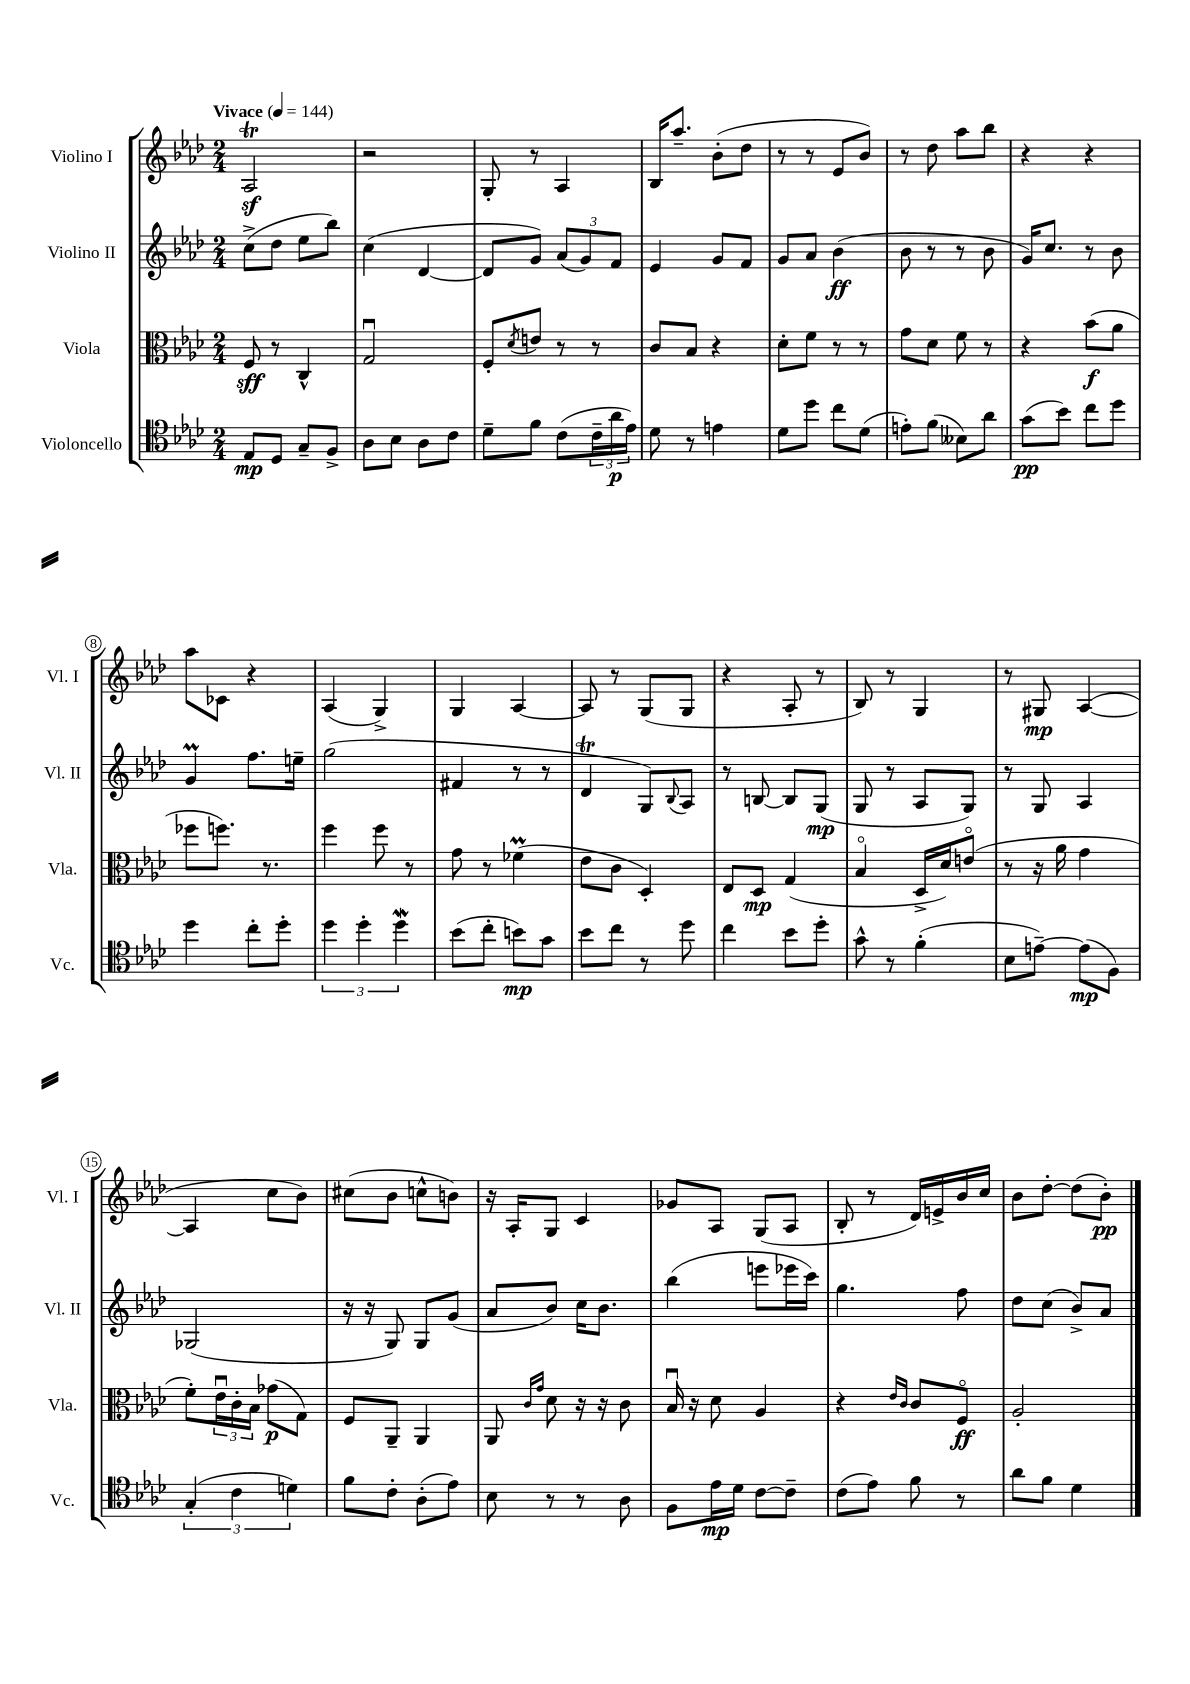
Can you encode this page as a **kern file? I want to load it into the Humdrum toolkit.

**kern	**dynam	**kern	**dynam	**kern	**dynam	**kern	**dynam
*part4	*part4	*part3	*part3	*part2	*part2	*part1	*part1
*staff4	*staff4	*staff3	*staff3	*staff2	*staff2	*staff1	*staff1
*I"Violoncello	*	*I"Viola	*	*I"Violino II	*	*I"Violino I	*
*I'Vc.	*	*I'Vla.	*	*I'Vl. II	*	*I'Vl. I	*
*clefC4	*	*clefC3	*	*clefG2	*	*clefG2	*
*k[b-e-a-d-]	*	*k[b-e-a-d-]	*	*k[b-e-a-d-]	*	*k[b-e-a-d-]	*
*M2/4	*	*M2/4	*	*M2/4	*	*M2/4	*
*MM144	*	*MM144	*	*MM144	*	*MM144	*
=1	=1	=1	=1	=1	=1	=1	=1
!	!	!	!	!	!	!LO:TX:a:B:t=Vivace	!
8E-/L	mp	8F/	sff	(8cc^\L	.	2A-zT/	.
8D-/J	.	8r	.	8dd-\J	.	.	.
8G~/L	.	4C^^/	.	8ee-\L	.	.	.
8F^/J	.	.	.	8bb-\J)	.	.	.
=2	=2	=2	=2	=2	=2	=2	=2
8A-\L	.	2Gu/	.	(4cc\	.	2r	.
8B-\J	.	.	.	.	.	.	.
8A-\L	.	.	.	[4d-/	.	.	.
8c\J	.	.	.	.	.	.	.
=3	=3	=3	=3	=3	=3	=3	=3
8d-~\L	.	8F'/L	.	8d-/L]	.	8G'/	.
.	.	8qd-/	.	.	.	.	.
8f\J	.	8en/J	.	8g/J)	.	8r	.
(8c\L	.	8r	.	(12a-/L	.	4A-/	.
.	.	.	.	12g/)	.	.	.
24c~\L	.	8r	.	.	.	.	.
24a-\	p	.	.	12f/J	.	.	.
24e-\JJ)	.	.	.	.	.	.	.
=4	=4	=4	=4	=4	=4	=4	=4
8d-\	.	8c/L	.	4e-/	.	16B-/KL	.
.	.	.	.	.	.	8.aa-~/J	.
8r	.	8B-/J	.	.	.	.	.
4en\	.	4r	.	8g/L	.	(8b-'\L	.
.	.	.	.	8f/J	.	8dd-\J	.
=5	=5	=5	=5	=5	=5	=5	=5
8d-\L	.	8d-'\L	.	8g/L	.	8r	.
8dd-\J	.	8f\J	.	8a-/J	.	8r	.
8cc\L	.	8r	.	(4b-\	ff	8e-/L	.
(8d-\J	.	8r	.	.	.	8b-/J)	.
=6	=6	=6	=6	=6	=6	=6	=6
8en'\L)	.	8g\L	.	8b-\	.	8r	.
(8f\J	.	8d-\J	.	8r	.	8dd-\	.
8B--X\L)	.	8f\	.	8r	.	8aa-\L	.
8a-\J	.	8r	.	8b-\	.	8bb-\J	.
=7	=7	=7	=7	=7	=7	=7	=7
(8g\L	pp	4r	.	16g/KL)	.	4r	.
.	.	.	.	8.cc/J	.	.	.
8b-\J)	.	.	.	.	.	.	.
8cc\L	.	(8b-\L	f	8r	.	4r	.
8dd-\J	.	8a-\J	.	8b-\	.	.	.
!!LO:LB:g=z
=8	=8	=8	=8	=8	=8	=8	=8
4dd-\	.	8ff-X\L	.	4gm/	.	8aa-\L	.
.	.	8.ffn\J)	.	.	.	8c-X\J	.
8cc'\L	.	.	.	8.ff\L	.	4r	.
.	.	8.r	.	.	.	.	.
8dd-'\J	.	.	.	.	.	.	.
.	.	.	.	16een~\Jk	.	.	.
=9	=9	=9	=9	=9	=9	=9	=9
6dd-\	.	4ff\	.	(2gg\	.	(4A-/	.
6dd-'\	.	.	.	.	.	.	.
.	.	8ff\	.	.	.	4G^/)	.
6dd-w\	.	.	.	.	.	.	.
.	.	8r	.	.	.	.	.
=10	=10	=10	=10	=10	=10	=10	=10
(8b-\L	.	8g\	.	4f#X/	.	4G/	.
8cc'\J	.	8r	.	.	.	.	.
8bn\L)	mp	(4f-XM\	.	8r	.	[4A-/	.
8g\J	.	.	.	8r	.	.	.
=11	=11	=11	=11	=11	=11	=11	=11
8b-\L	.	8e-\L	.	4d-T/	.	8A-/]	.
8cc\J	.	8c\J	.	.	.	8r	.
8r	.	4D-'/)	.	8G/L)	.	(8G/L	.
.	.	.	.	8qqB-/	.	.	.
8dd-\	.	.	.	8A-/J	.	8G/J	.
=12	=12	=12	=12	=12	=12	=12	=12
4cc\	.	8E-/L	.	8r	.	4r	.
.	.	8D-/J	mp	[8Bn/	.	.	.
8b-\L	.	(4G/	.	8B/L]	.	8A-'/	.
8dd-'\J	.	.	.	(8G/J	mp	8r	.
=13	=13	=13	=13	=13	=13	=13	=13
8g^^\	.	4B-/	.	8G/	.	8B-/)	.
8r	.	.	.	8r	.	8r	.
(4f'\	.	16D-^/LL	.	8A-/L	.	4G/	.
.	.	16d-/J)	.	.	.	.	.
.	.	(8en/J	.	8G/J)	.	.	.
=14	=14	=14	=14	=14	=14	=14	=14
8B-\L	.	8r	.	8r	.	8r	.
[8en~\J)	.	16r	.	8G/	.	8G#X/	mp
.	.	16a-\	.	.	.	.	.
(8e\L]	mp	4g\	.	4A-/	.	([4A-/	.
8F\J)	.	.	.	.	.	.	.
!!LO:LB:g=z
=15	=15	=15	=15	=15	=15	=15	=15
(6G'/	.	8f'\L)	.	(2G-X/	.	4A-/]	.
.	.	24e-u\L	.	.	.	.	.
6c\	.	24c'\	.	.	.	.	.
.	.	24B-\JJ	.	.	.	.	.
.	.	(8g-X\L	p	.	.	8cc\L	.
6dn\)	.	.	.	.	.	.	.
.	.	8G\J)	.	.	.	8b-\J)	.
=16	=16	=16	=16	=16	=16	=16	=16
8f\L	.	8F/L	.	16r	.	(8cc#X\L	.
.	.	.	.	16r	.	.	.
8c'\J	.	8AA-~/J	.	8G/)	.	8b-\J	.
(8A-'\L	.	4AA-/	.	8G/L	.	8ccn^^\L	.
8e-\J)	.	.	.	(8g/J	.	8bn\J)	.
=17	=17	=17	=17	=17	=17	=17	=17
8B-\	.	8AA-/	.	8a-/L	.	16r	.
.	.	.	.	.	.	16A-'/KL	.
.	.	16qqc/LL	.	.	.	.	.
.	.	16qqg/JJ	.	.	.	.	.
8r	.	8d-\	.	8b-/J)	.	8G/J	.
8r	.	16r	.	16cc\KL	.	4c/	.
.	.	16r	.	8.b-\J	.	.	.
8A-\	.	8c\	.	.	.	.	.
=18	=18	=18	=18	=18	=18	=18	=18
8F\L	.	16B-u/	.	(4bb-\	.	8g-X/L	.
.	.	16r	.	.	.	.	.
16e-\L	mp	8d-\	.	.	.	8A-/J	.
16d-\JJ	.	.	.	.	.	.	.
[8c\L	.	4A-/	.	8eeen\L	.	(8G/L	.
8c~\J]	.	.	.	16eee-X\L	.	8A-/J	.
.	.	.	.	16ccc\JJ)	.	.	.
=19	=19	=19	=19	=19	=19	=19	=19
(8c\L	.	4r	.	4.gg\	.	8B-'/	.
8e-\J)	.	.	.	.	.	8r	.
.	.	16qqe-/LL	.	.	.	.	.
.	.	16qqc/JJ	.	.	.	.	.
8f\	.	8c/L	.	.	.	16d-/LL)	.
.	.	.	.	.	.	16en^/	.
8r	.	8F/J	ff	8ff\	.	16b-/	.
.	.	.	.	.	.	16cc/JJ	.
=20	=20	=20	=20	=20	=20	=20	=20
8a-\L	.	2A-'/	.	8dd-\L	.	8b-\L	.
8f\J	.	.	.	(8cc\J	.	[8dd-'\J	.
4d-\	.	.	.	8b-^/L)	.	(8dd-\L]	.
.	.	.	.	8a-/J	.	8b-'\J)	pp
==	==	==	==	==	==	==	==
*-	*-	*-	*-	*-	*-	*-	*-
